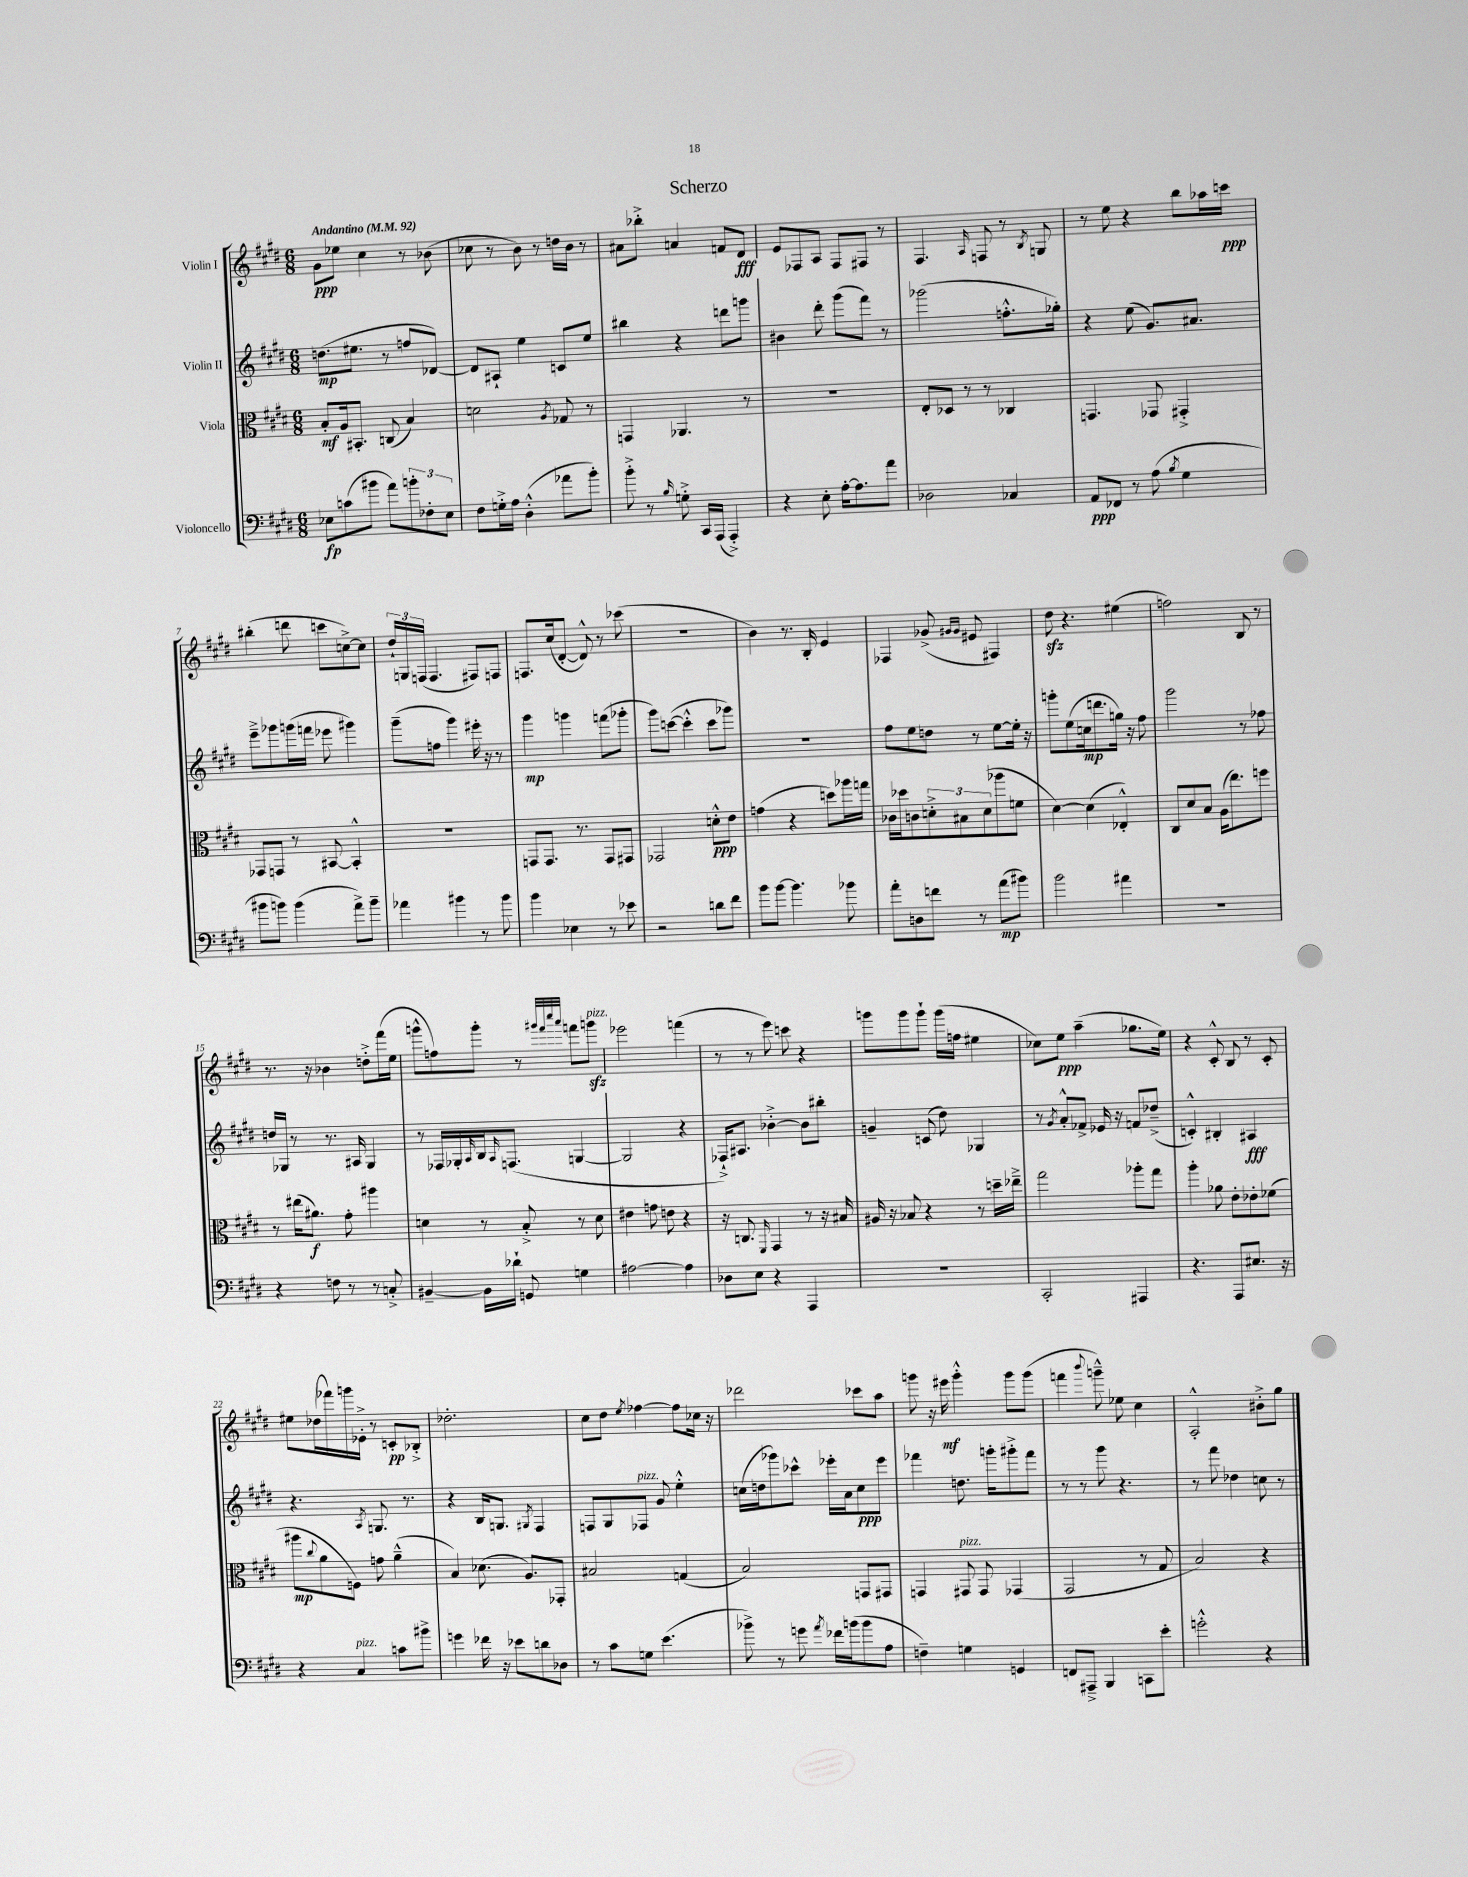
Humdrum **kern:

**kern	**kern	**kern	**kern
*staff4	*staff3	*staff2	*staff1
*clefF4	*clefC3	*clefG2	*clefG2
*k[f#c#g#d#]	*k[f#c#g#d#]	*k[f#c#g#d#]	*k[f#c#g#d#]
*M6/8	*M6/8	*M6/8	*M6/8
*MM92	*MM92	*MM92	*MM92
8E-	8B'	(8.dd	8g#
(8c	16A	.	8ee-
.	8.BB#'	8.ee#	.
8b#	.	.	4cc#
8a)	(8C	8r	.
12b'	4B)	8ff	8r
12F-'	.	.	.
.	.	[8d-)	(8b-
12E-	.	.	.
=	=	=	=
8F#	2d	8d-]	8cc-
16G'^	.	8A#`	8r
16A	.	.	.
(4D#'^^	.	4ee	8b)
.	.	.	8r
.	8qA	.	.
8a-	8G-	8c	16dd
.	.	.	16b
8b')	8r	8ee	8r
=	=	=	=
8b'^	4GG	4bb#	8a#
8r	.	.	8bb-'^
16qqB	.	.	.
8G'^	4.AA-	4r	4a
16CC#	.	.	.
(16AAA	.	.	.
4AAA'^)	.	8ddd	8f
.	8r	8ggg	8d#
=	=	=	=
4r	2.r	4b#	8e
.	.	.	8F-
8E'	.	8ddd#'	8A
[16A'	.	(8ggg#	8F-
8.A]	.	.	.
.	.	8fff#)	8F#
8a	.	8r	8r
=	=	=	=
2D-	8E'	(2ggg-	4.F#
.	8D-	.	.
.	8r	.	.
.	.	.	16qqA
.	8r	.	8F
4C-	4C-	8.ff'^^	8r
.	.	.	8qB
.	.	.	8G
.	.	16gg-')	.
=	=	=	=
8AA	4.GG	4r	8r
8FF-	.	.	8ee
8r	.	(8ee	4r
(8A	8GG-	8.g#)	.
8qB	.	.	.
4G#	4GG#'^	.	8bb
.	.	8.a#	.
.	.	.	16aa-
.	.	.	16ccc
=	=	=	=
8b#	8GG-	8eee~^	(4bb#'
8b)	8GG	8ggg-	.
(4b	8r	(16ggg	8ddd
.	.	16fff	.
.	[8BB#	8eee-	8ccc
8a^)	4BB#'^^]	4ggg#)	[8cc^)
8b~	.	.	8cc]
=	=	=	=
4a-	2.r	(8ggg#~	24dd#`
.	.	.	24G
.	.	.	(24F
.	.	8ff	4.F
4b#	.	4ggg#)	.
8r	.	16eee#'	8F#)
.	.	16r	.
8b#	.	8r	8F
=	=	=	=
4b	8GG	4ggg#	8.F
.	8.GG	.	.
.	.	.	(16cc#
4E-	.	4ggg	[8d#'
.	8.r	.	.
.	.	.	8d#^^])
8r	8GG	(8fff	8r
8e-	8GG#	8ggg-'	(8ccc-
=	=	=	=
2r	2GG-	8ggg#)	2.r
.	.	([8ccc	.
.	.	4ccc'^^]	.
8d	8d'^^	8ccc	.
8f#	8e	8ggg-)	.
=	=	=	=
8b	(4g	2.r	4b)
[8b	.	.	.
4.b]	4r	.	8.r
.	.	.	16B'
.	8dd)	.	4e
8b-	16aa-	.	.
.	16gg	.	.
=	=	=	=
8a'	16c-	8ff#	4F-
.	16dd-	.	.
8D	8c	8ee	.
8f	12d'^	8dd	(8g-^
.	12B#	.	.
.	.	.	16qqg#
.	.	.	16qqg#
8r	.	8r	8e#
.	(12d	.	.
(8a	8aa-	[8ee	4F#)
8b#)	8f	16ee']	.
.	.	16r	.
=	=	=	=
2b	[4d#)	8ggg'	8dd#
.	.	(8ee	4.r
.	(4d#]	16cc	.
.	.	8.ddd	.
4a#	4E-'^^)	16gg)	(4ee#
.	.	16r	.
.	.	8ff#	.
=	=	=	=
2.r	8C#	2ggg#	2ff)
.	8d#	.	.
.	8B	.	.
.	(16A	.	.
.	8.ee)	.	.
.	.	8r	8B
.	8ff	8ff-	8r
=	=	=	=
4r	8r	16dd	8.r
.	.	16G-	.
.	(16ee#	8r	.
.	8.a#)	.	16r
8F	.	8.r	4b-
8r	8g#'	.	.
.	.	16A#	.
8r	4aa#	4G-	8dd'^
8C'^	.	.	(16fff#
.	.	.	16ee
=	=	=	=
[4BB#~	4d	8r	8ggg^^
.	.	16F-	8ff)
.	.	16G-'	.
.	.	16qqA	.
16BB#]	8r	16B	8ggg'
.	.	16qqA	.
16d-`	.	(8.F	.
8GG	8B'^	.	8r
.	.	.	32qqggg#
.	.	.	32qqfff#
.	.	.	32qqcccc#
.	.	.	32qqaaa
4G	8r	[4G	8fff
.	8d	.	8ggg
=	=	=	=
[2A#	4e#	2G]	2eee-
.	8g	.	.
.	8e	.	.
4A#]	4r	4r	(4fff
=	=	=	=
8D-	16r	16F-`^)	8r
.	8.C	8.A#	.
8E	.	.	8r
.	16qqFF#	.	.
4r	4GG#	[4b-'^	8eee)
.	.	.	8ccc
4AAA	8r	8b-]	4r
.	16r	8bb#'	.
.	16B#	.	.
=	=	=	=
2.r	16A#	4g~	8ggg
.	16r	.	.
.	8B-	.	8ggg
.	4r	(8c	8ggg`
.	.	8dd#)	(16ggg
.	.	.	16ff
.	8r	4G-	4ee#
.	16dd~	.	.
.	16ee-~^	.	.
=	=	=	=
2CC#'	2gg#	8r	8cc-)
.	.	8qg#	.
.	.	8a'^^	8ee
.	.	8f-^	(4aa~
.	.	16e-	.
.	.	16r	.
4AAA#	8aa-'	8f	8.gg-
.	8gg#	(8dd-~^	.
.	.	.	16ee)
=	=	=	=
4.r	4aa'	4c'^^)	4r
.	8a-	4B#'	8c#'^^
8AAA	8e'	.	8B
8.E#	8e-'	4A#	8r
.	(8f-	.	8c#'
16r	.	.	.
=	=	=	=
4r	8aa#	4.r	8ee#
.	8qqcc#	.	.
.	8a	.	(16dd-
.	.	.	16fff-)
4C#	8F)	.	16ggg
.	.	.	16e-'^
.	.	8qA	.
.	8g	8.G	8r
8c	(4a~^^	.	8c'
.	.	8.r	.
8b#^	.	.	8B-'^
=	=	=	=
4g	4B)	4r	2.dd-'
16f-	(8.d-	16B	.
16r	.	8.G	.
8e-	.	.	.
.	8.A)	.	.
.	.	8qG#	.
8d	.	4F#	.
8D-	8GG-'	.	.
=	=	=	=
8r	2B#	8F	8cc#
8c#	.	8G#	8dd#
.	.	.	8qee
8G	.	8F-	[4ff-
(4.e	.	8g#	.
.	(4G	4ee'^^	8ff-]
.	.	.	16cc-
.	.	.	16r
=	=	=	=
8b-^)	2B)	(16cc	2ddd-
.	.	16dd	.
8r	.	8ggg-)	.
8g	.	8ccc-^^	.
8qa	.	.	.
16f-	.	16eee-'	.
(16b	.	16a	.
8b	8GG	8cc	8ccc-
8A	8GG#	8eee-	8aa
=	=	=	=
4F~)	4GG	4fff-	8ggg
.	.	.	16r
.	.	.	16eee#
4G	8GG#	8.dd	4ggg'^^
.	8GG#	.	.
.	.	16ggg'	.
4GG	(4GG-	8ggg#'^	8ggg
.	.	8fff-	(8ggg
=	=	=	=
8FF	2GG#	8r	4fff
8AAA#~^	.	8r	.
.	.	.	8qqbbb
4BBB	.	8ggg#	8ggg~^^)
.	.	4.r	8ee-
8CC	8r	.	4cc#
8e'	8G#	.	.
=	=	=	=
2g'^^	2B)	8r	2A'^^
.	.	8fff#	.
.	.	4dd-	.
4r	4r	8cc	8b#'^
.	.	8r	8gg#
==	==	==	==
*-	*-	*-	*-
